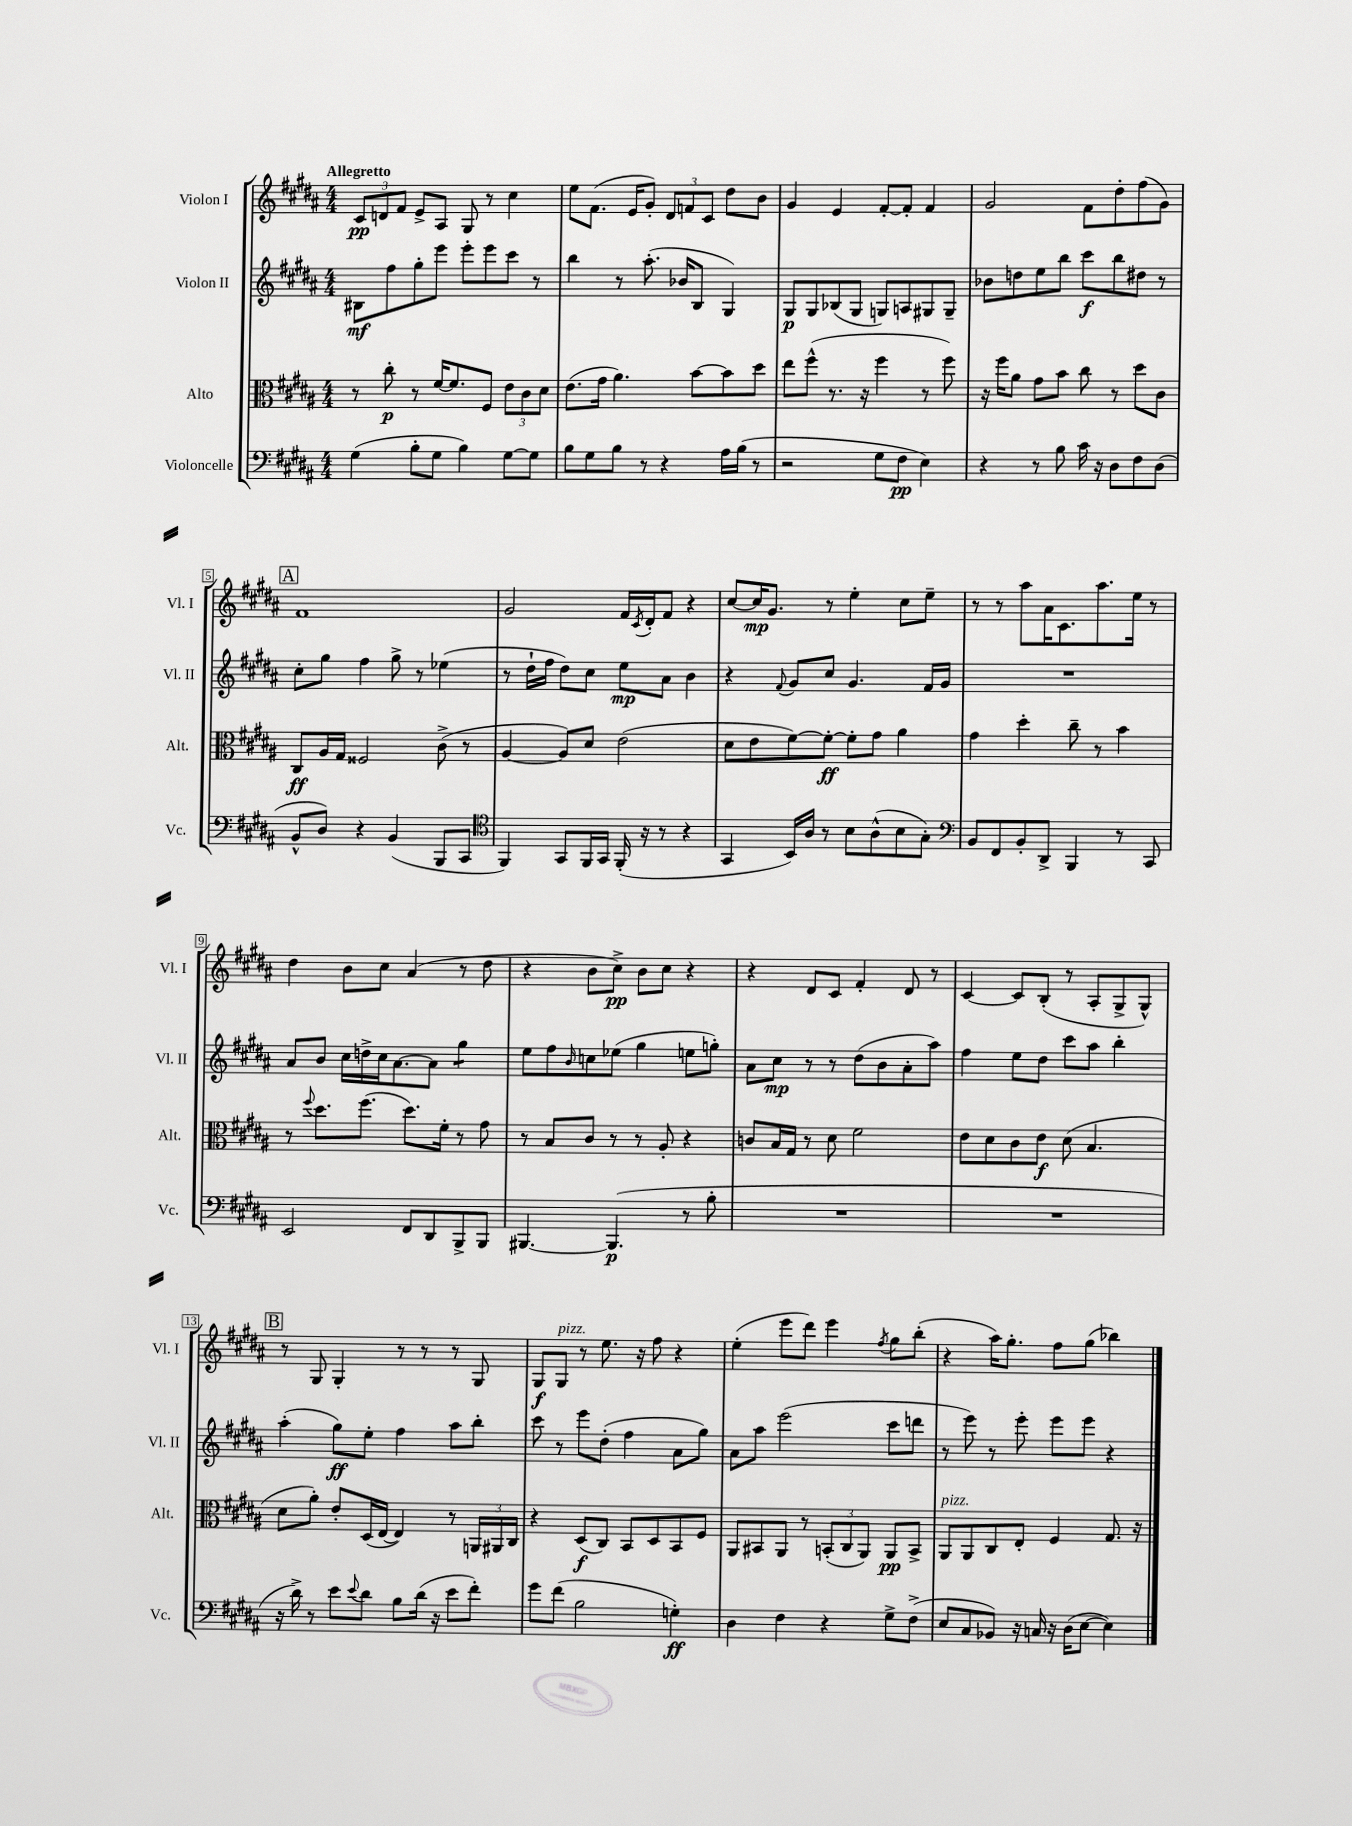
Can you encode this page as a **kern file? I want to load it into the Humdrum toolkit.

**kern	**kern	**kern	**kern
*staff4	*staff3	*staff2	*staff1
*clefF4	*clefC3	*clefG2	*clefG2
*k[f#c#g#d#a#]	*k[f#c#g#d#a#]	*k[f#c#g#d#a#]	*k[f#c#g#d#a#]
*M4/4	*M4/4	*M4/4	*M4/4
(4G#\	8r	8B#\L	12c#/L
.	.	.	12d/
.	8cc#'\	8ff#\	.
.	.	.	12f#/J
8B'\L	8r	8gg#'\	8e^/L
8G#\J	[16f#/LK	8eee\J	8A#/J
.	8.f#/]	.	.
4B\)	.	8eee'\L	8G#/
.	8F#/J	8eee\	8r
[8G#\L	12e\L	8ccc#\J	4cc#\
.	12c#\	.	.
8G#\]J	.	8r	.
.	12d#\J	.	.
=	=	=	=
8B\L	(8.e\L	4bb\	8ee\L
8G#\	.	.	(8.f#\J
.	16g#\Jk	.	.
8B\J	4.a#\)	8r	.
.	.	.	16e/LK
8r	.	(8.aa#'\	8g#'/J)
4r	.	.	12d#/L
.	.	16b-/LK	.
.	.	.	12f/
.	[8b\L	8B/J	.
.	.	.	12c#/J
16A#\LL	8b\]	4G#/)	8dd#\L
(16B\JJ	.	.	.
8r	8dd#\J	.	8b\J
=	=	=	=
2r	8ee\L	8G#/L	4g#/
.	(8ff#^^\J	8G#/	.
.	8.r	(8B-/	4e/
.	.	8G#/J	.
.	16r	.	.
8G#\L	4ff#\	8G/L)	[8f#'/L
8F#\J	.	8A/	8f#'/]J
4E\)	8r	8G#/	4f#/
.	8ff#\)	8G#~/J	.
=	=	=	=
4r	16r	8b-\L	2g#/
.	16ff#\LK	.	.
.	8a#\J	8dd\	.
8r	8g#\L	8ee\	.
8B\	8b\J	8bb\J	.
16c#\	8cc#\	8ccc#\L	8f#\L
16r	.	.	.
8D#\L	8r	8bb\	8dd#'\
8F#\	8dd#\L	8dd#\J	(8ff#\
(8D#\J	8c#\J	8r	8g#\J)
=	=	=	=
8BB^^/L	8C#/L	8cc#'\L	1f#
8D#/J)	16A#/L	8gg#\J	.
.	16G#/JJ	.	.
4r	2F##/	4ff#\	.
(4BB/	.	8gg#^\	.
.	.	8r	.
8BBB/L	(8c#^\	(4ee-\	.
8CC#/J	8r	.	.
=	=	=	=
*clefC4	*	*	*
4FF#/)	[4A#/	8r	2g#/
.	.	16dd#`\LL	.
.	.	16ff#\JJ	.
8GG#/L	8A#/]L)	8dd#\L)	.
16FF#/L	8d#/J	8cc#\J	.
16GG#/JJ	.	.	.
(16FF#'/	(2e\	8ee\L	16f#/LL
.	.	.	8qc#/
16r	.	.	16d#'/J
8r	.	8a#\J	8f#/J
4r	.	4b\	4r
=	=	=	=
4GG#/	8d#\L	4r	[8cc#/L
.	8e\	.	16cc#/]K
.	.	.	8.g#/J
.	.	8qqf#/	.
16BB/LL)	[8f#\)	8g#/L	.
16A#/JJ	.	.	.
8r	8f#'\_J	8cc#/J	8r
8B\L	8f#'\]L	4.g#/	4ee'\
(8A#^^\	8g#\J	.	.
8B\	4a#\	.	8cc#\L
8G#'\J)	.	16f#/LL	8ee~\J
.	.	16g#/JJ	.
=	=	=	=
*clefF4	*	*	*
8BB/L	4g#\	1r	8r
8FF#/	.	.	8r
8BB'/	4dd#'\	.	8aa#\L
8DD#^/J	.	.	16a#\K
.	.	.	8.c#\
4BBB/	8cc#~\	.	.
.	8r	.	8.aa#\
8r	4b\	.	.
.	.	.	16ee\Jk
8CC#/	.	.	8r
=	=	=	=
2EE/	8r	8a#/L	4dd#\
.	8qqff#/	.	.
.	8.dd#\L	8b/J	.
.	.	16cc#\LL	8b\L
.	(8.ff#\J	16dd^\	.
.	.	16cc#\J	8cc#\J
.	.	[8.a#\	.
8FF#/L	8.dd#\L)	.	(4a#/
8DD#/	.	8a#\]J	.
.	16f#'\Jk	.	.
8BBB^/	8r	4gg#\	8r
8BBB/J	8g#\	.	8dd#\
=	=	=	=
[4.BBB#/	8r	8ee\L	4r
.	8B/L	8ff#\	.
.	.	16qqb/	.
.	8c#/J	8cc\	8b\L
(4.BBB#/]	8r	(8ee-\J	8cc#^\J)
.	8r	4gg#\	8b\L
.	8A#'/	.	8cc#\J
8r	4r	8ee\L	4r
8B'\	.	8gg'\J)	.
=	=	=	=
1r	8c/L	8a#\L	4r
.	16B/L	8cc#\J	.
.	16G#/JJ	.	.
.	8r	8r	8d#/L
.	8d#\	8r	8c#/J
.	2f#\	(8dd#\L	4f#'/
.	.	8b\	.
.	.	8a#'\	8d#/
.	.	8aa#\J)	8r
=	=	=	=
1r	8e\L	4ff#\	[4c#/
.	8d#\	.	.
.	8c#\	8ee\L	8c#/]L
.	8e\J	8dd#\J	(8B'/J
.	(8d#\	8ccc#\L	8r
.	4.B/	8aa#\J	8A#'/L
.	.	4bb'\	8G#^/
.	.	.	8G#^^/J)
=	=	=	=
16r	8d#\L	(4aa#'\	8r
16d#^\)	.	.	.
8r	8a#'\J)	.	8G#/
8e\L	8e'/L	8gg#\L)	4G#'/
8qqe/	.	.	.
8d#\J	(16D#/L	8ee'\J	.
.	[16E/JJ	.	.
8B\L	4E/])	4ff#\	8r
(16d#\Jk	.	.	8r
16r	.	.	.
8e\L	8r	8aa#\L	8r
8f#'\J)	24AA/LL	8bb'\J	8G#/
.	24AA#/	.	.
.	24C#/JJ	.	.
=	=	=	=
8g#\L	4r	8ccc#\	8G#/L
(8f#\J	.	8r	8G#/J
2B\	(8D#/L	8eee\L	8r
.	8C#/J)	(8dd#'\J	8.ee\
.	8BB/L	4ff#\	.
.	.	.	16r
.	8D#/	.	8ff#\
4G'\)	8BB/	8a#\L	4r
.	8F#/J	8gg#\J)	.
=	=	=	=
4D#\	8AA#/L	8a#\L	(4ee'\
.	8BB#/	8aa#\J	.
4F#\	8AA#/J	(2eee\	8eee\L
.	8r	.	8ddd#\J)
4r	(12BB'/L	.	4eee\
.	12C#/	.	.
.	12AA#/J)	.	.
.	.	.	8qff#/
8G#^\L	8AA#/L	8ccc#\L	8gg#\L
(8F#^\J	8BB^/J	8ddd\J	(8bb'\J
=	=	=	=
8E/L	8AA#/L	8r	4r
8C#/	8AA#/	8eee\)	.
8BB-/J)	8C#/	8r	16aa#\LK)
.	.	.	8.gg#'\J
16r	8E'/J	8eee'\	.
16C/	.	.	.
16r	4F#/	8eee\L	8ff#\L
(16D#\LK	.	.	.
[8E\J	.	8eee\J	(8gg#\J
4E\])	8.G#/	4r	4bb-\)
.	16r	.	.
==	==	==	==
*-	*-	*-	*-
